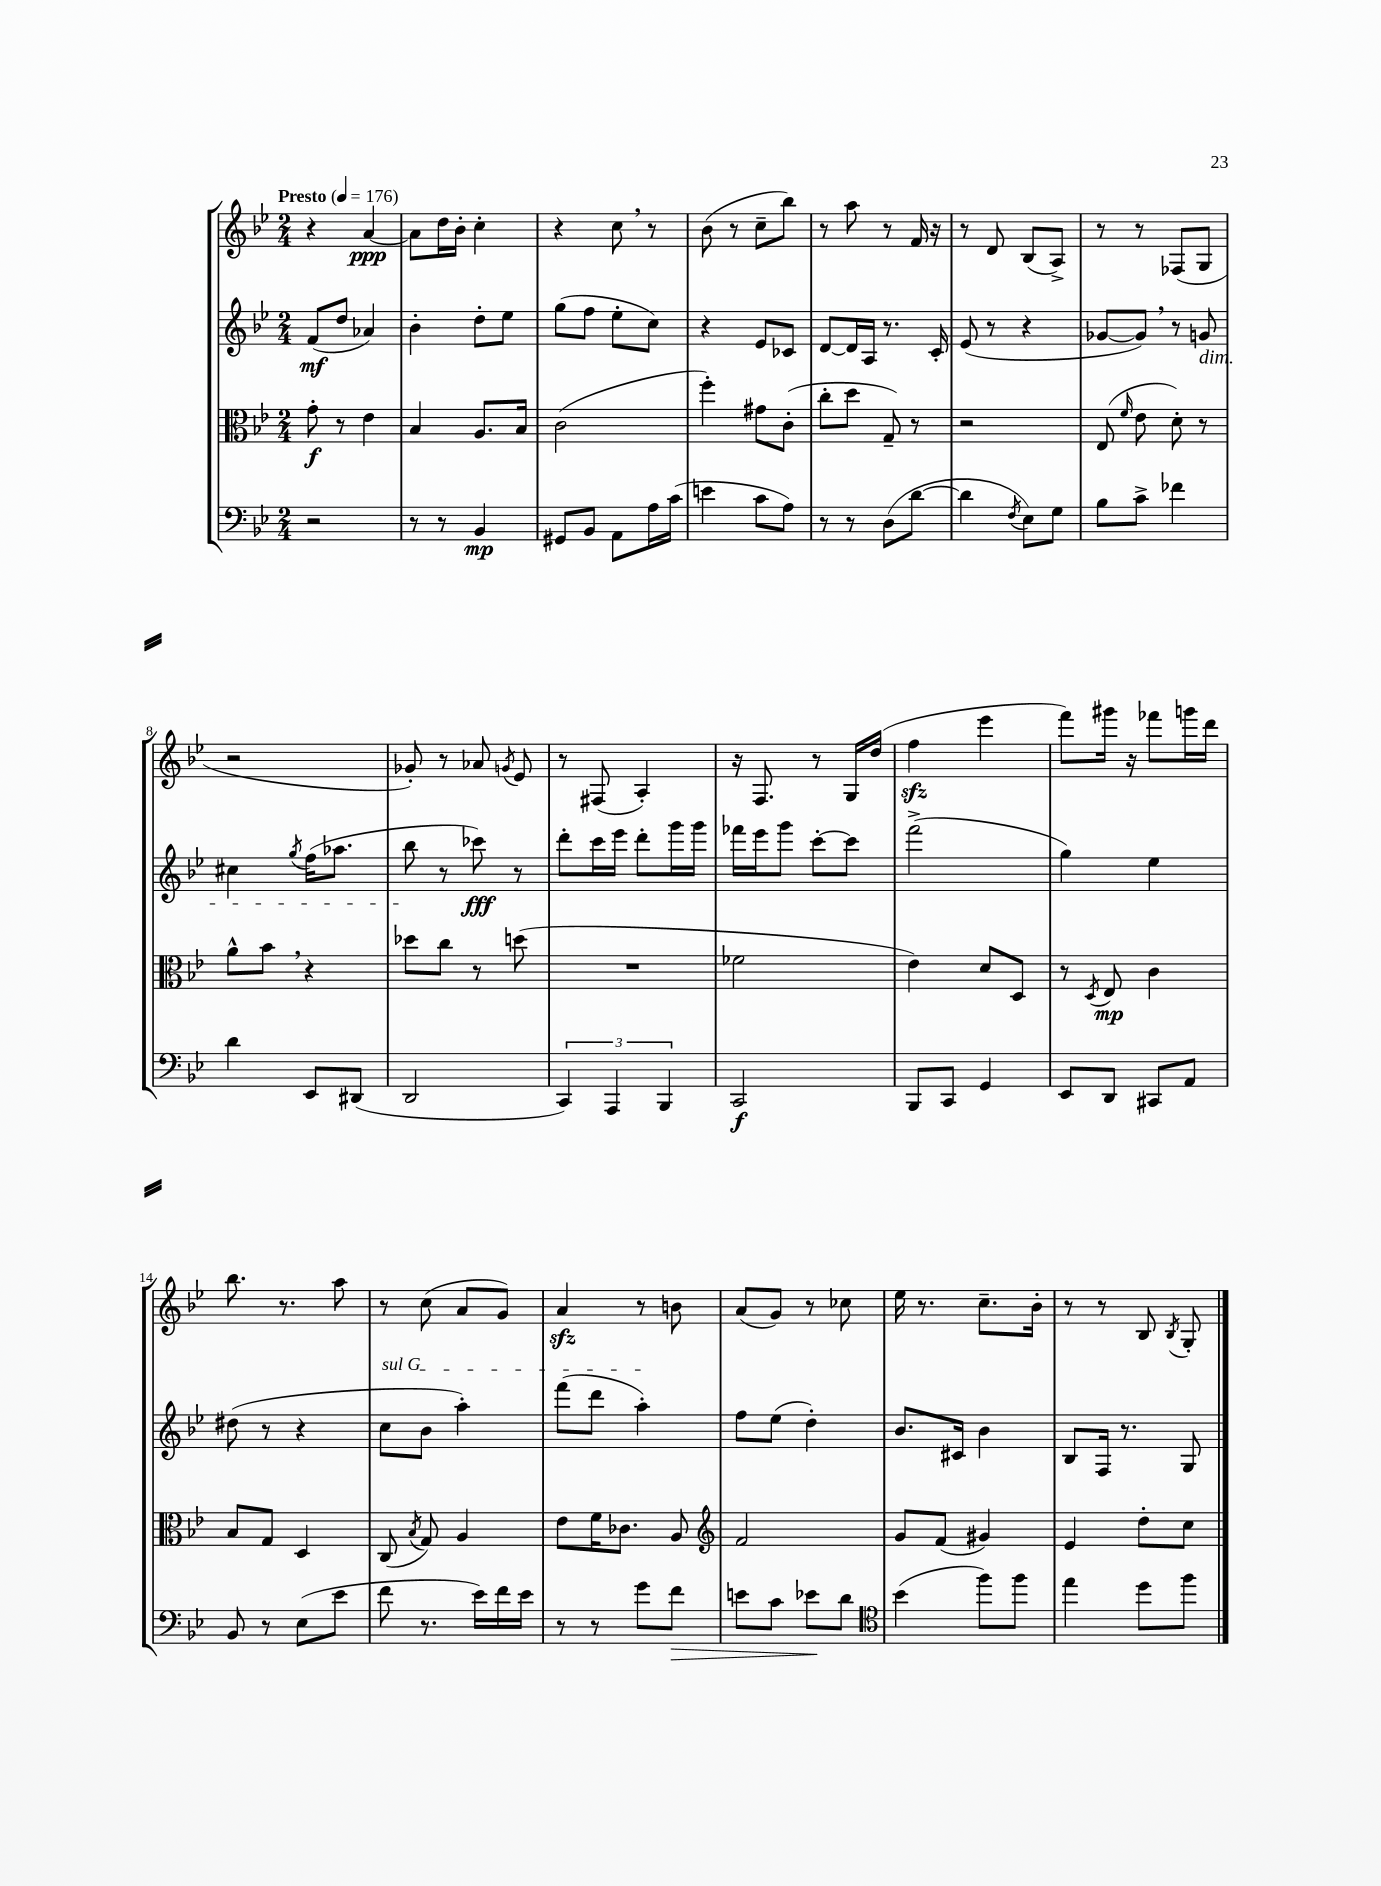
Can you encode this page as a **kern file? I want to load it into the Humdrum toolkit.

**kern	**kern	**kern	**kern
*staff4	*staff3	*staff2	*staff1
*clefF4	*clefC3	*clefG2	*clefG2
*k[b-e-]	*k[b-e-]	*k[b-e-]	*k[b-e-]
*M2/4	*M2/4	*M2/4	*M2/4
*MM176	*MM176	*MM176	*MM176
2r	8g'	(8f	4r
.	8r	8dd	.
.	4e-	4a-)	[4a
=	=	=	=
8r	4B-	4b-'	8a]
8r	.	.	16dd
.	.	.	16b-'
4BB-	8.A	8dd'	4cc'
.	.	8ee-	.
.	16B-	.	.
=	=	=	=
8GG#	(2c	(8gg	4r
8BB-	.	8ff	.
8AA	.	8ee-'	8cc
16A	.	8cc)	8r
(16c	.	.	.
=	=	=	=
4e	4ff')	4r	(8b-
.	.	.	8r
8c	8g#	8e-	8cc~
8A)	(8c'	8c-	8bb-)
=	=	=	=
8r	8cc'	[8d	8r
8r	8dd	16d]	8aa
.	.	16A	.
(8D	8G~)	8.r	8r
[8d	8r	.	16f
.	.	16c'	16r
=	=	=	=
4d]	2r	(8e-	8r
.	.	8r	8d
8qF	.	.	.
8E-)	.	4r	(8B-
8G	.	.	8A^)
=	=	=	=
8B-	(8E-	[8g-	8r
.	16qqf	.	.
8c^	8e-	8g-])	8r
4f-	8d')	8r	(8F-
.	8r	8g	8G
=	=	=	=
4d	8a^^	4cc#	2r
.	8b-	.	.
.	.	8qgg	.
8EE-	4r	(16ff	.
.	.	8.aa-	.
(8DD#	.	.	.
=	=	=	=
2DD	8dd-	8bb-	8g-')
.	8cc	8r	8r
.	8r	8ccc-)	8a-
.	.	.	8qg
.	(8dd	8r	8e-
=	=	=	=
6CC)	2r	8ddd'	8r
.	.	16ccc	(8F#
6AAA	.	.	.
.	.	16eee-	.
.	.	8ddd'	4A')
6BBB-	.	.	.
.	.	16ggg	.
.	.	16ggg	.
=	=	=	=
2CC	2f-	16fff-	16r
.	.	16eee-	8.F
.	.	8ggg	.
.	.	[8ccc'	8r
.	.	8ccc]	16G
.	.	.	(16dd
=	=	=	=
8BBB-	4e-)	(2fff^	4ff
8CC	.	.	.
4GG	8d	.	4eee-
.	8D	.	.
=	=	=	=
8EE-	8r	4gg)	8fff)
.	8qD	.	.
8DD	8E-	.	16ggg#
.	.	.	16r
8CC#	4c	4ee-	8fff-
8AA	.	.	16ggg
.	.	.	16ddd
=	=	=	=
8BB-	8B-	(8dd#	8.bb-
8r	8G	8r	.
.	.	.	8.r
(8E-	4D	4r	.
8e-	.	.	8aa
=	=	=	=
8f	(8C	8cc	8r
.	8qB-	.	.
8.r	8G)	8b-	(8cc
.	4A	4aa')	8a
16e-)	.	.	.
16f	.	.	8g)
16e-	.	.	.
=	=	=	=
8r	8e-	(8fff	4a
8r	16f	8ddd	.
.	8.c-	.	.
8g	.	4aa')	8r
8f	8A	.	8b
=	=	=	=
*	*clefG2	*	*
8e	2f	8ff	(8a
8c	.	(8ee-	8g)
8e-	.	4dd')	8r
8d	.	.	8cc-
=	=	=	=
*clefC4	*	*	*
(4b-	8g	8.b-	16ee-
.	.	.	8.r
.	(8f	.	.
.	.	16c#	.
8ff)	4g#)	4b-	8.cc~
8ff	.	.	.
.	.	.	16b-'
=	=	=	=
4ee-	4e-	8B-	8r
.	.	16F	8r
.	.	8.r	.
8dd	8dd'	.	8B-
.	.	.	8qB-
8ff	8cc	8G	8G'
==	==	==	==
*-	*-	*-	*-
